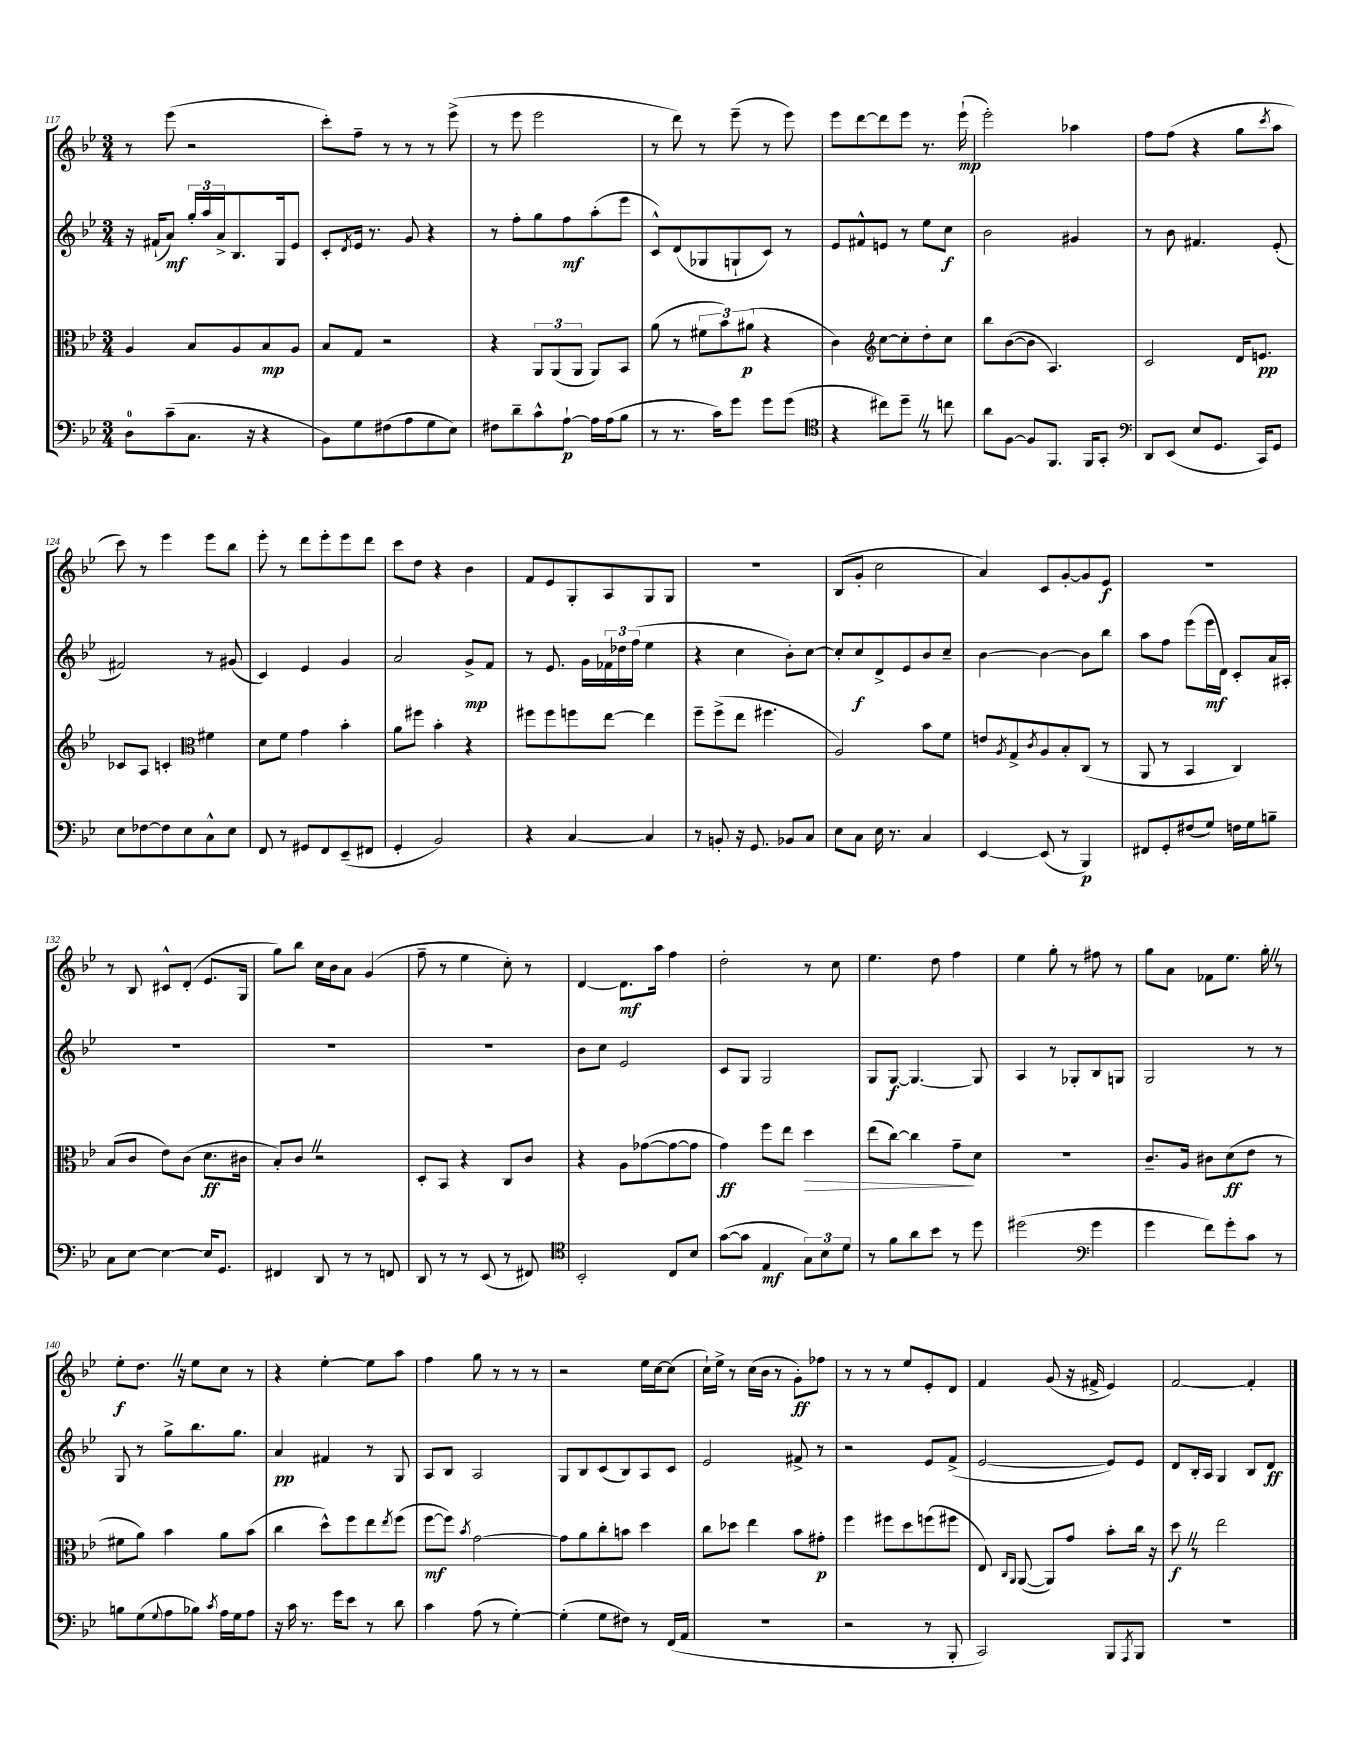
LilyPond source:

<<
\new StaffGroup <<
\new Staff = "s0" {
    \clef treble \key bes \major \numericTimeSignature \time 3/4
    r8 ees'''8( r2 |
    c'''8-.) f''8-- r8 r8 r8 ees'''8->( |
    r8 ees'''8 ees'''2 |
    r8 d'''8) r8 ees'''8--( r8 ees'''8) |
    ees'''8 d'''8~ d'''8 ees'''8 r8. ees'''16-!\mp( |
    ees'''2-.) aes''4 |
    f''8 f''8( r4 g''8 \acciaccatura { c'''8 } a''8 |
    c'''8) r8 ees'''4 ees'''8 bes''8 |
    ees'''8-. r8 d'''8 ees'''8-. ees'''8 d'''8 |
    c'''8 d''8 r4 bes'4 |
    f'8 ees'8 g8-. a8 g8 g8 |
    R2. |
    bes8( g'8-. c''2 |
    a'4) c'8 g'8~-. g'8 ees'8\f |
    R2. |
    r8 bes8 cis'8-^ d'8-.( ees'8. g16 |
    g''8) bes''8 c''16 bes'16 a'8 g'4( |
    f''8-- r8 ees''4 c''8-.) r8 |
    d'4~ d'8.\mf a''16 f''4 |
    d''2-. r8 c''8 |
    ees''4. d''8 f''4 |
    ees''4 g''8-. r8 fis''8 r8 |
    g''8 a'8 fes'8 ees''8. g''16-. \once \override BreathingSign.text = \markup { \musicglyph "scripts.caesura.straight" } \breathe r8 |
    ees''8-.\f d''8. \once \override BreathingSign.text = \markup { \musicglyph "scripts.caesura.straight" } \breathe r16 ees''8 c''8 r8 |
    r4 ees''4~-. ees''8 a''8 |
    f''4 g''8 r8 r8 r8 |
    r2 ees''16 c''16~ c''8( |
    c''16-!) ees''16-> r8 c''16( bes'16 r8 g'8-.\ff) fes''8 |
    r8 r8 r8 ees''8 ees'8-. d'8 |
    f'4 g'8( r16 fis'16-> ees'4) |
    f'2~ f'4-. \bar "|." |
}
\new Staff = "s1" {
    \clef treble \key bes \major \numericTimeSignature \time 3/4
    r16 fis'16-!( a'8\mf) \tuplet 3/2 { g''16-. a''16 a'16-> } bes8. g16 ees'8 |
    c'8-. \acciaccatura { d'8 } ees'16 r8. g'8 r4 |
    r8 f''8-. g''8 f''8\mf a''8-.( ees'''8 |
    c'8-^) d'8( ges8 g8-! c'8) r8 |
    ees'8 fis'8-^ e'8 r8 ees''8 c''8\f |
    bes'2 gis'4 |
    r8 bes'8 fis'4. ees'8-.( |
    fis'2) r8 gis'8( |
    c'4) ees'4 g'4 |
    a'2 g'8->\mp f'8 |
    r8 ees'8. g'16 \tuplet 3/2 { fes'16 des''16 f''16( } ees''4 |
    r4 c''4 bes'8-.) c''8~ |
    c''8-. c''8\f d'8-> ees'8 bes'8 c''8-- |
    bes'4~ bes'4~ bes'8 bes''8 |
    a''8 f''8 ees'''8( ees'''16\mf d'16) c'8-. a'16 ais16-. |
    R2. |
    R2. |
    R2. |
    bes'8 c''8 ees'2 |
    c'8 g8 g2 |
    g8 g8~\f g4.~ g8 |
    a4 r8 ges8-. bes8 g8 |
    g2 r8 r8 |
    g8 r8 g''8-> bes''8. g''8. |
    a'4\pp fis'4 r8 g8 |
    a8 bes8 a2 |
    g8 bes8 c'8( bes8) a8 c'8 |
    ees'2 fis'8-> r8 |
    r2 ees'8 f'8->( |
    ees'2~ ees'8) ees'8 |
    d'8 bes16-. a16 g4 bes8 d'8\ff \bar "|." |
}
\new Staff = "s2" {
    \clef alto \key bes \major \numericTimeSignature \time 3/4
    a4 bes8 a8 bes8\mp a8 |
    bes8 g8 r2 |
    r4 \tuplet 3/2 { a,8 a,8( a,8 } a,8) bes,8 |
    a'8( r8 \tuplet 3/2 { fis'8 bes'8) ais'8\p( } r4 |
    c'4) \clef treble c''8~ c''8-. d''8-. c''8 |
    bes''8 bes'8~( bes'8 a4.) |
    c'2 d'16 e'8.\pp |
    ces'8 a8 c'4-. \clef alto fis'4 |
    d'8 f'8 g'4 bes'4-. |
    a'8 fis''8 bes'4-. r4 |
    fis''8 fis''8 f''8 ees''8~ ees''4 |
    f''8-- f''8->( ees''8 fis''4. |
    a2) bes'8 f'8 |
    e'8 \acciaccatura { a8 } g8-> \acciaccatura { c'8 } a8 bes8-. c8( r8 |
    a,8 r8 bes,4 c4) |
    bes8( c'8 ees'8) c'8( d'8.\ff cis'16 |
    bes8-.) c'8 \once \override BreathingSign.text = \markup { \musicglyph "scripts.caesura.straight" } \breathe r2 |
    d8-. bes,8 r4 c8 c'8 |
    r4 a8 ges'8~( ges'8~ ges'8 |
    g'4\ff) f''8 ees''8 d''4\> |
    ees''8( c''8~) c''4 g'8--\! d'8 |
    R2. |
    c'8.-- a16 cis'8 d'8\ff( ees'8 r8 |
    fis'8 a'8) bes'4 a'8 bes'8( |
    c''4 d''8-^) f''8 ees''8 \acciaccatura { ees''8 } f''8( |
    f''8~\mf f''8) \acciaccatura { bes'8 } g'2~ |
    g'8 a'8 c''8-. b'8 d''4 |
    c''8 des''8 ees''4 bes'8 gis'8-.\p |
    f''4 fis''8 d''8 f''8( fis''8 |
    ees8) \grace { c16 a,16 } a,8~( a,8) g'8 bes'8-. c''16 r16 |
    d''8\f \once \override BreathingSign.text = \markup { \musicglyph "scripts.caesura.straight" } \breathe r8 ees''2 \bar "|." |
}
\new Staff = "s3" {
    \clef bass \key bes \major \numericTimeSignature \time 3/4
    d8-0 c'8--( c8. r16 r4 |
    bes,8) g8 fis8( a8 g8 ees8) |
    fis8 d'8-- c'8-^ a8~-!\p a16 a16( bes8 |
    r8 r8. c'16) g'8 g'8 g'8( |
    \clef tenor r4 cis''8) d''8-- \once \override BreathingSign.text = \markup { \musicglyph "scripts.caesura.straight" } \breathe r8 c''8 |
    a'8 f8~ f8 f,8. f,16 g,8-. |
    \clef bass d,8 ees,8( ees8 g,8. c,16) g,8 |
    ees8 fes8~ fes8 ees8 c8-^ ees8 |
    f,8 r8 gis,8 f,8 ees,8--( fis,8 |
    g,4-. bes,2) |
    r4 c4~ c4 |
    r8 b,8-. r16 g,8. bes,8 c8 |
    ees8 c8 ees16 r8. c4 |
    ees,4~ ees,8( r8 bes,,4\p) |
    fis,8 g,8-. fis8( g8) f16 g16 b8-- |
    c8 ees8~ ees4~ ees16 g,8. |
    fis,4 d,8 r8 r8 f,8 |
    d,8 r8 r8 ees,8( r8 fis,8) |
    \clef tenor bes,2-. c8 bes8 |
    g'8~( g'8 ees4\mf \tuplet 3/2 { g8) bes8 d'8 } |
    r8 f'8 a'8 bes'8 r8 d''8 |
    dis''2( \clef bass g'4 |
    g'4 f'8) g'8-. c'8 r8 |
    b8 g8( \appoggiatura { g8 } a8 bes8) \acciaccatura { c'8 } a16 g16 a8 |
    r16 c'16 r8. g'16 ees'8 r8 d'8 |
    c'4 a8( r8 g4~-.) |
    g4-.( g8 fis8) r8 f,16( a,16 |
    R2. |
    r2 r8 bes,,8-. |
    c,2) bes,,8 \acciaccatura { a,,8 } bes,,8 |
    R2. \bar "|." |
}
>>
>>
\layout { \context { \Score currentBarNumber = #117 } }
